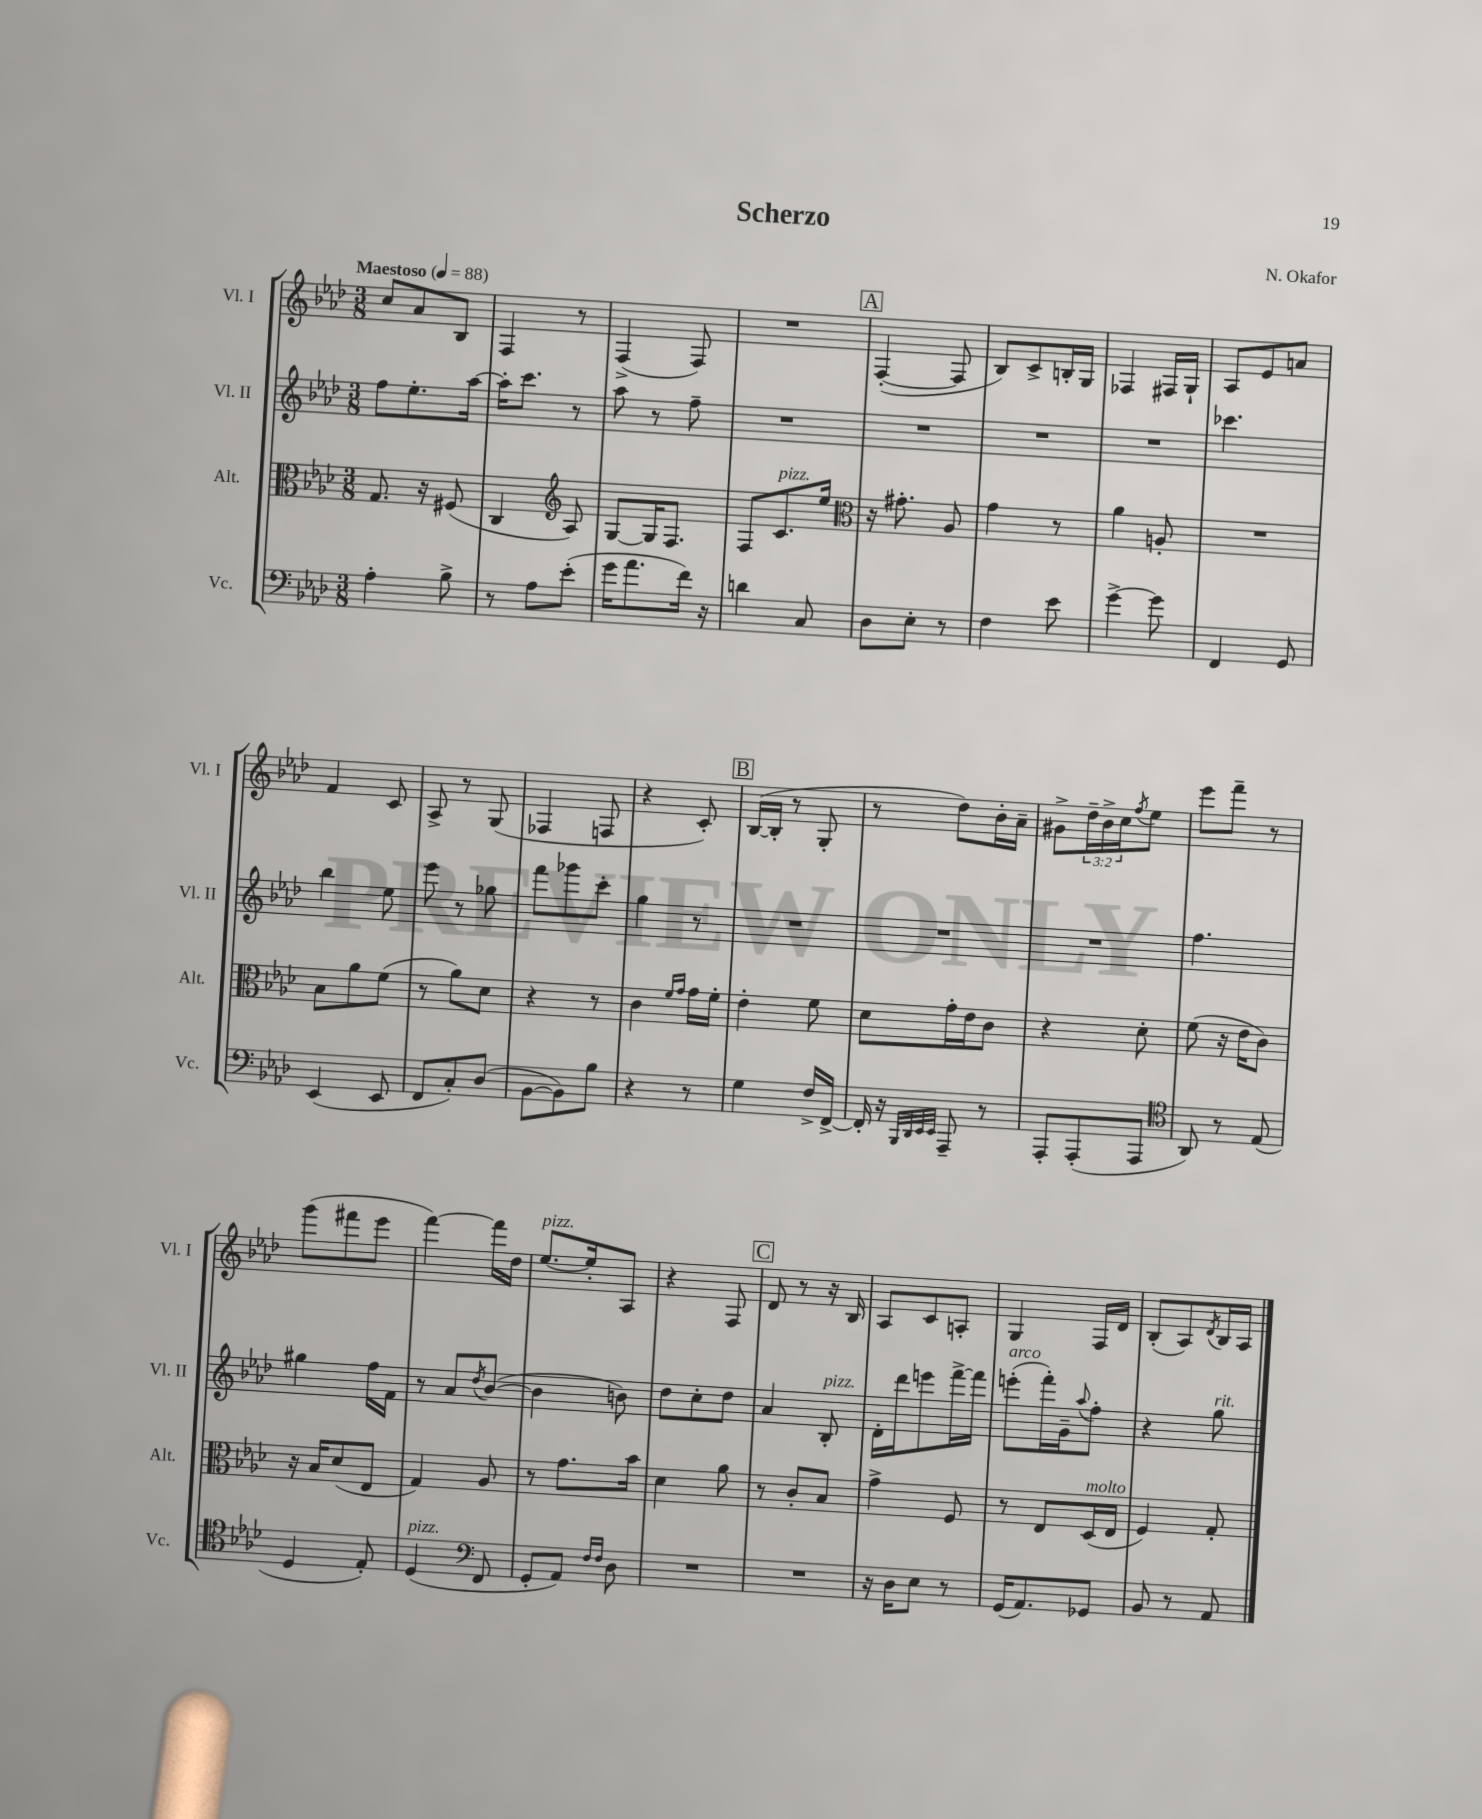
\header { title = "Scherzo" composer = "N. Okafor" }
<<
\new StaffGroup <<
\new Staff = "s0" \with { instrumentName = "Vl. I" shortInstrumentName = "Vl. I" } {
    \clef treble \key aes \major \numericTimeSignature \time 3/8 \override Staff.TupletNumber.text = #tuplet-number::calc-fraction-text \tempo "Maestoso" 4 = 88
    c''8 aes'8 bes8 |
    f4 r8 |
    f4->( f8) |
    R4. |
    \mark \markup { \box "A" } f4~-.( f8 |
    bes8) c'8-> b16-. g16 |
    fes4 fis16 g16-! |
    aes8 ees'8 a'8 |
    f'4 c'8 |
    aes8-> r8 g8( |
    fes4 f8 |
    r4 c'8-.) |
    \mark \markup { \box "B" } bes16~( bes16-. r8 g8-. |
    r8 des''8) bes'16-. aes'16-- |
    gis'8-> \tuplet 3/2 { des''16-- bes'16-> c''16 } \acciaccatura { f''8 } ees''8 |
    ees'''8 f'''8-- r8 |
    g'''8( fis'''8 ees'''8 |
    f'''4~) f'''16 des''16 |
    ees''8.~^\markup { \italic "pizz." } ees''16-. aes8 |
    r4 f8 |
    \mark \markup { \box "C" } des'8 r8 r16 bes16 |
    aes8 c'8 a8-. |
    g4 f16 des'16 |
    bes8-.( aes8) \acciaccatura { des'8 } bes16 aes16 \bar "|." |
}
\new Staff = "s1" \with { instrumentName = "Vl. II" shortInstrumentName = "Vl. II" } {
    \clef treble \key aes \major \numericTimeSignature \time 3/8
    f''8 ees''8.-. aes''16~ |
    aes''16-. c'''8. r8 |
    aes''8 r8 f''8-- |
    R4. |
    \mark \markup { \box "A" } R4. |
    R4. |
    R4. |
    ces'''4. |
    bes''4 ees''8 |
    ees'''8 r8 ges''8 |
    f'''8 ges'''8 c'''8-. |
    g''4 r8 |
    \mark \markup { \box "B" } R4. |
    R4. |
    R4. |
    f''4. |
    gis''4 f''16 f'16 |
    r8 aes'8 \acciaccatura { des''8 } bes'8~( |
    bes'4 b'8) |
    des''8 c''8-. des''8 |
    \mark \markup { \box "C" } aes'4 bes8-.^\markup { \italic "pizz." } |
    des'16-. des'''16 e'''8 f'''16~-> f'''16 |
    e'''8-.^\markup { \italic "arco" }( f'''16-.) g'16-- \appoggiatura { aes''8 } f''8-. |
    r4 g''8^\markup { \italic "rit." } \bar "|." |
}
\new Staff = "s2" \with { instrumentName = "Alt." shortInstrumentName = "Alt." } {
    \clef alto \key aes \major \numericTimeSignature \time 3/8
    g8. r16 fis8( |
    c4 \clef treble aes8) |
    g8~ g16 f8. |
    f8 c'8.^\markup { \italic "pizz." } ees''16 |
    \mark \markup { \box "A" } \clef alto r16 gis'8.-. aes8 |
    g'4 r8 |
    aes'4 a8-. |
    R4. |
    bes8 aes'8 f'8( |
    r8 aes'8) des'8 |
    r4 r8 |
    c'4 \grace { f'16 g'16 } g'16 f'16-. |
    \mark \markup { \box "B" } ees'4-. f'8 |
    des'8 g'16-. ees'16 c'8 |
    r4 des'8-. |
    f'8( r16 ees'16 c'8) |
    r16 bes16 des'8( ees8 |
    g4) aes8 |
    r8 g'8. bes'16 |
    des'4 aes'8 |
    \mark \markup { \box "C" } r8 c'8-. bes8 |
    g'4-> f8 |
    r8 ees8 des16^\markup { \italic "molto" }( ees16 |
    f4) g8-. \bar "|." |
}
\new Staff = "s3" \with { instrumentName = "Vc." shortInstrumentName = "Vc." } {
    \clef bass \key aes \major \numericTimeSignature \time 3/8
    aes4-. bes8-> |
    r8 aes8 ees'8-.( |
    g'16 aes'8. f'16) r16 |
    d'4 c8 |
    \mark \markup { \box "A" } des8 ees8-. r8 |
    f4 ees'8 |
    g'4~-> g'8 |
    f,4 g,8 |
    ees,4( ees,8 |
    f,8 c8-.) des8( |
    bes,8~ bes,8) bes8 |
    r4 r8 |
    \mark \markup { \box "B" } g4 f16-> f,16~-> |
    f,16-. r16 \grace { bes,,32 des,32 ees,32 ees,32 } aes,,8-- r8 |
    aes,,8-. aes,,8-.( aes,,8 |
    \clef tenor aes,8) r8 ees8( |
    des4 ees8-.) |
    des4^\markup { \italic "pizz." }( \clef bass f,8 |
    g,8-. aes,8) \grace { f16 f16 } des8 |
    R4. |
    \mark \markup { \box "C" } R4. |
    r16 des16 ees8 r8 |
    g,16( aes,8.) ges,8 |
    bes,8 r8 aes,8 \bar "|." |
}
>>
>>
\layout { \context { \Score \remove "Bar_number_engraver" } }
